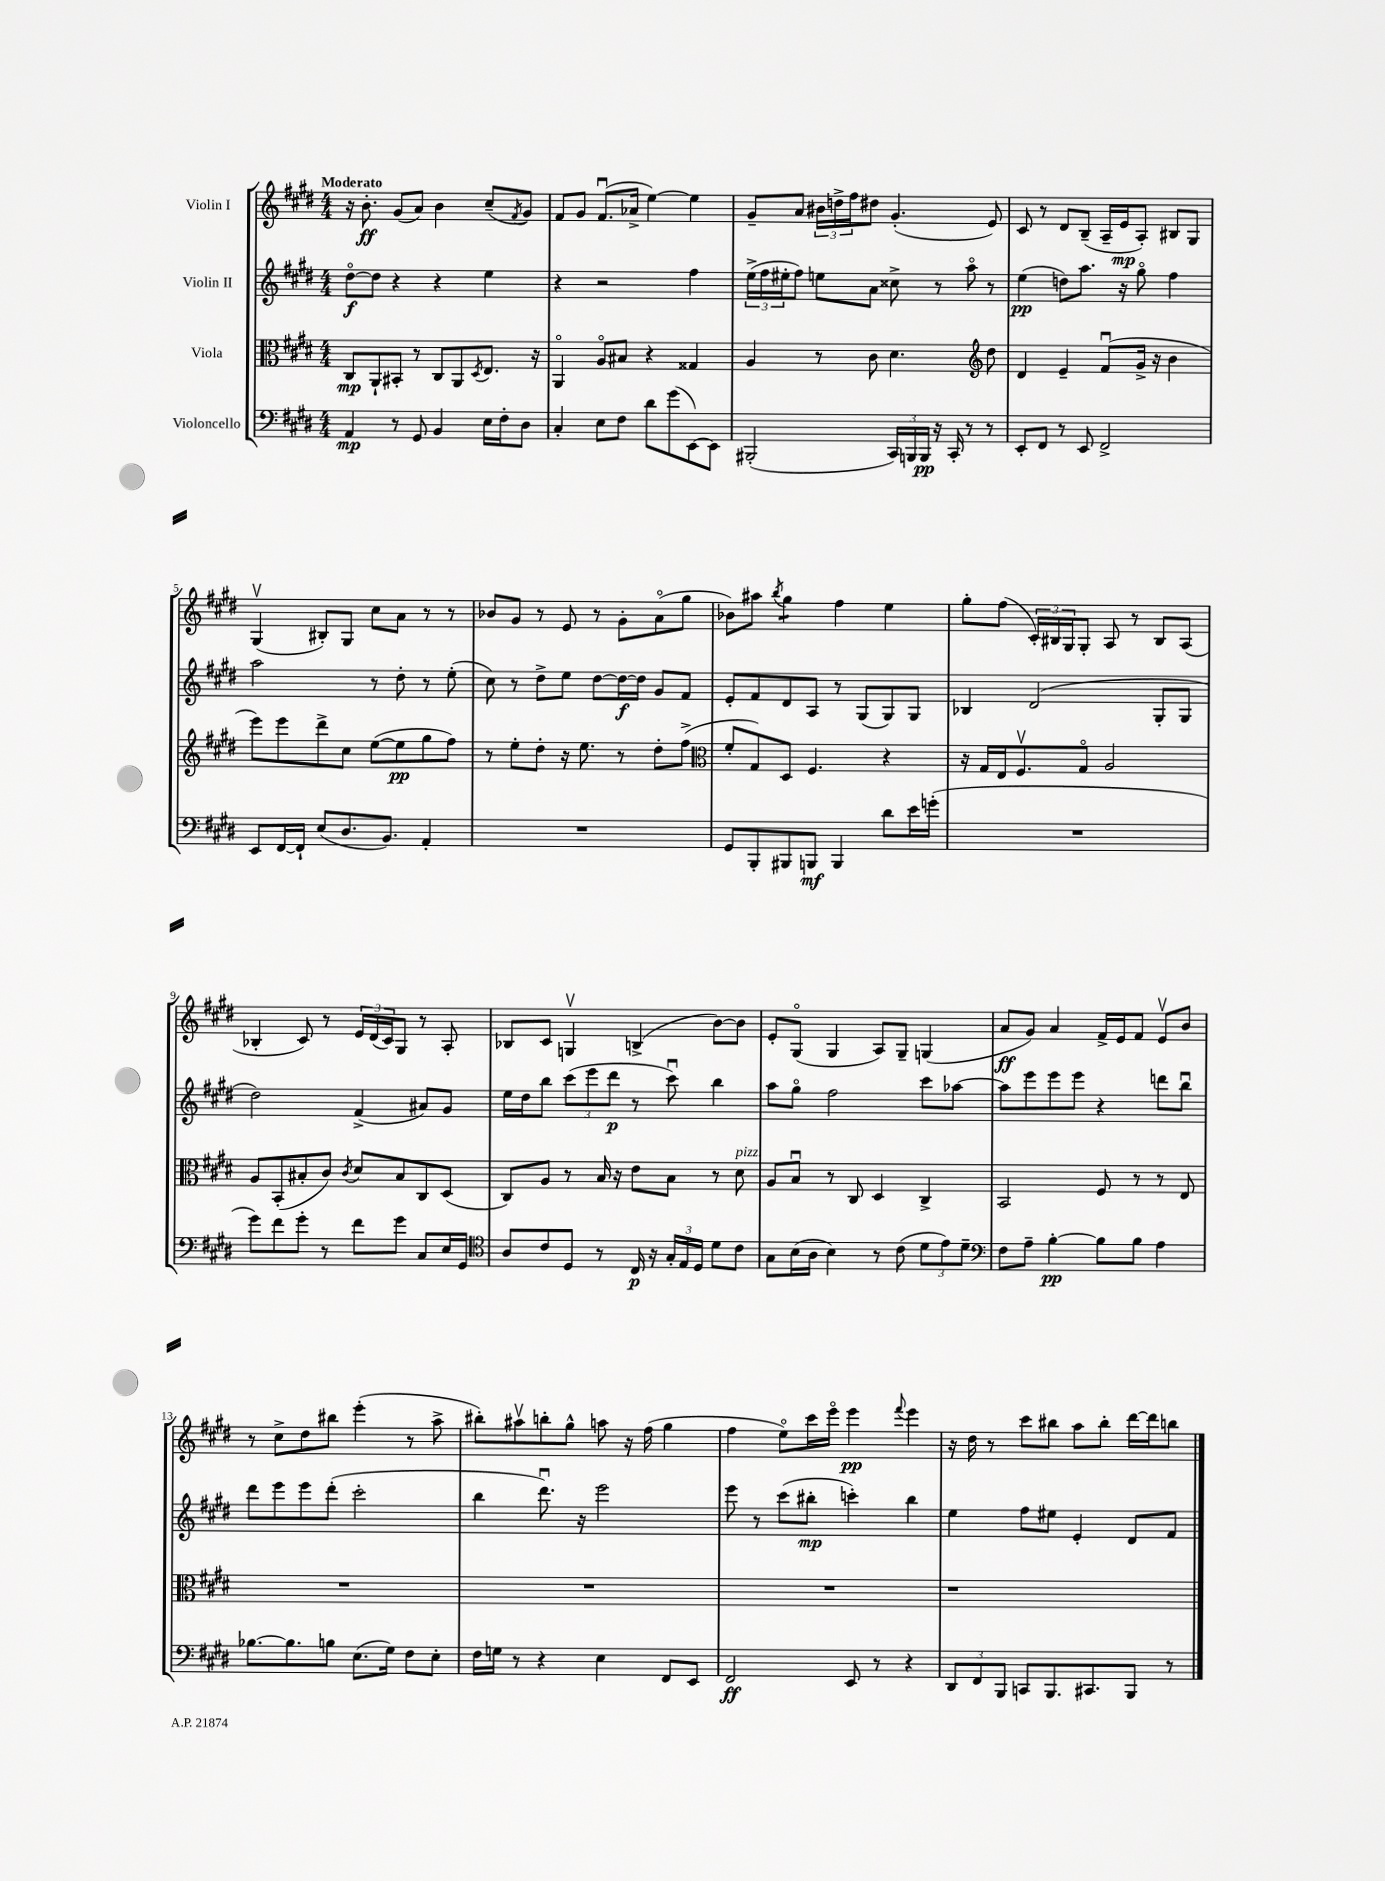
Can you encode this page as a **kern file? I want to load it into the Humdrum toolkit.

**kern	**kern	**kern	**kern
*staff4	*staff3	*staff2	*staff1
*clefF4	*clefC3	*clefG2	*clefG2
*k[f#c#g#d#]	*k[f#c#g#d#]	*k[f#c#g#d#]	*k[f#c#g#d#]
*M4/4	*M4/4	*M4/4	*M4/4
4AA	8C#	[8dd#o	16r
.	.	.	8.b'
.	8AA`	8dd#]	.
8r	8BB#'	4r	(8g#
8GG#	8r	.	8a)
4BB	8C#	4r	4b
.	8AA	.	.
.	8qD#	.	.
16E	8.E	4ee	(8cc#~
16F#'	.	.	.
.	.	.	8qf#
8D#	.	.	8g#)
.	16r	.	.
=	=	=	=
4C#'	4AAo	4r	8f#
.	.	.	8g#
8E	8Ao	2r	(8.f#u
8F#	8B#	.	.
.	.	.	16a-^
8d#	4r	.	[4ee)
(8g#	.	.	.
[8EE)	4G##	4ff#	4ee]
8EE]	.	.	.
=	=	=	=
(2BBB#'	4A	(24ee^	8g#~
.	.	24ff#	.
.	.	24ee#'	.
.	.	8ff#)	8a
.	8r	8ee	24b#
.	.	.	24dd^
.	.	.	24ff#
.	8c#	8a	8dd#
24CC#)	4.d#	8cc##^	(4.g#'
24BBB	.	.	.
24BBB	.	.	.
16r	.	8r	.
16CC#'	.	.	.
8r	.	8aao	.
*	*clefG2	*	*
8r	8dd#	8r	8e)
=	=	=	=
8EE'	4d#	(4ee	8c#
8FF#	.	.	8r
8r	4e~	8dd)	8d#
8EE	.	8.aa	(8B~
2FF#^	(8f#u	.	16A~
.	.	16r	16e
.	16g#^	8gg#o	8A')
.	16r	.	.
.	4b	4ff#	8B#
.	.	.	8G#
=	=	=	=
8EE	8eee)	2aa	(4G#v
[16FF#	8eee	.	.
16FF#`]	.	.	.
(8E	8ddd#^	.	8B#')
8.D#	8cc#	.	8G#
.	([8ee	8r	8cc#
8.BB)	.	.	.
.	8ee]	8dd#'	8a
4AA'	8gg#	8r	8r
.	8ff#)	(8ee'	8r
=	=	=	=
1r	8r	8cc#)	8b-
.	8ee'	8r	8g#
.	8dd#'	8dd#^	8r
.	16r	8ee	8e
.	8.ee	.	.
.	.	[8dd#	8r
.	8r	16dd#_	8g#'
.	.	16dd#]	.
.	8dd#'	8g#	(8ao
.	(8ff#^	8f#	8gg#
=	=	=	=
*	*clefC3	*	*
8GG#	8f#'	8e'	8b-)
8BBB'	8G#)	8f#	8aa#
.	.	.	8qbb
8BBB#	8D#	8d#	4gg#
8BBB	4.F#	8A	.
4BBB	.	8r	4ff#
.	.	(8G#	.
8d#	4r	8G#)	4ee
16e	.	8G#	.
(16g'	.	.	.
=	=	=	=
1r	16r	4B-	8gg#'
.	16G#	.	.
.	16E	.	(8ff#
.	8.F#v	.	.
.	.	(2d#	24c#')
.	.	.	24B#
.	.	.	24G#
.	8G#o	.	8G#'
.	2A	.	8A
.	.	.	8r
.	.	8G#'	8B#
.	.	8G#	(8A
=	=	=	=
8g#)	8A	2dd#)	4B-'
8f#	(8BB'	.	.
8g#'	8B#'	.	8c#)
8r	8c#)	.	8r
.	8qc#	.	.
8f#	8d#	(4f#^	24e
.	.	.	(24d#
.	.	.	24c#)
8g#	8B#	.	8G#
8C#	8C#	8a#)	8r
16E	(8D#	8g#	8A'
16GG#	.	.	.
=	=	=	=
*clefC4	*	*	*
8A	8C#)	16ee	8B-
.	.	16dd#	.
8c#	8A	8bb	8c#
8D#	8r	(12ccc#	4Gv
.	.	12eee	.
8r	16B	.	.
.	.	12ddd#	.
.	16r	.	.
16C#	8e	8r	(4B^
16r	.	.	.
24G#'	8B	8ccc#u)	.
24E	.	.	.
24D#	.	.	.
8d#	8r	4bb	[8b)
8c#	8d#	.	8b]
=	=	=	=
8G#	8A	8aa	8e'
(16B	8Bu	8gg#o	(8G#o
16A	.	.	.
4B)	8r	2ff#	4G#
.	8C#	.	.
8r	4D#	.	8A)
(8c#	.	.	8G#~
12d#	4C#^	8ccc#	(4G
12e)	.	.	.
.	.	[8aa-	.
12d#~	.	.	.
=	=	=	=
*clefF4	*	*	*
8F#	2BB	8aa-]	8a
8A~	.	8eee	8g#)
[4B'	.	8eee	4a
.	.	8eee	.
8B]	8F#	4r	16f#^
.	.	.	16e
8B	8r	.	8f#
4A	8r	8ddd	8ev
.	8E	8bbu	8b
=	=	=	=
[8.B-	1r	8ddd#	8r
.	.	8eee	8cc#^
8.B-]	.	.	.
.	.	8eee	8dd#
8B	.	(8ddd#'	8bb#
(8.E	.	2ccc#'	(4eee'
16G#)	.	.	.
8F#	.	.	8r
8E'	.	.	8aa^
=	=	=	=
16F#	1r	4bb	8bb#')
16G	.	.	.
8r	.	.	8aa#v
4r	.	8.ddd#u)	8bb'
.	.	.	8gg#^^
.	.	16r	.
4E	.	2eee	8aa
.	.	.	16r
.	.	.	(16ff#
8FF#	.	.	4gg#
8EE	.	.	.
=	=	=	=
2FF#	1r	8eee	4ff#
.	.	8r	.
.	.	(8ccc#	8eeo)
.	.	8bb#'	16ccc#
.	.	.	16eeeo
8EE	.	4ccc')	4eee
8r	.	.	.
.	.	.	8qqfff#
4r	.	4bb#	4eee
=	=	=	=
12DD#	1r	4ee	16r
.	.	.	16dd#
12FF#	.	.	.
.	.	.	8r
12BBB	.	.	.
8CC	.	8ff#	8ccc#
8.BBB	.	8ee#	8bb#
.	.	4e'	8aa
8.CC#	.	.	.
.	.	.	8bb#'
8BBB	.	8d#	[16ddd#
.	.	.	16ddd#]
8r	.	8f#	8bb
==	==	==	==
*-	*-	*-	*-
